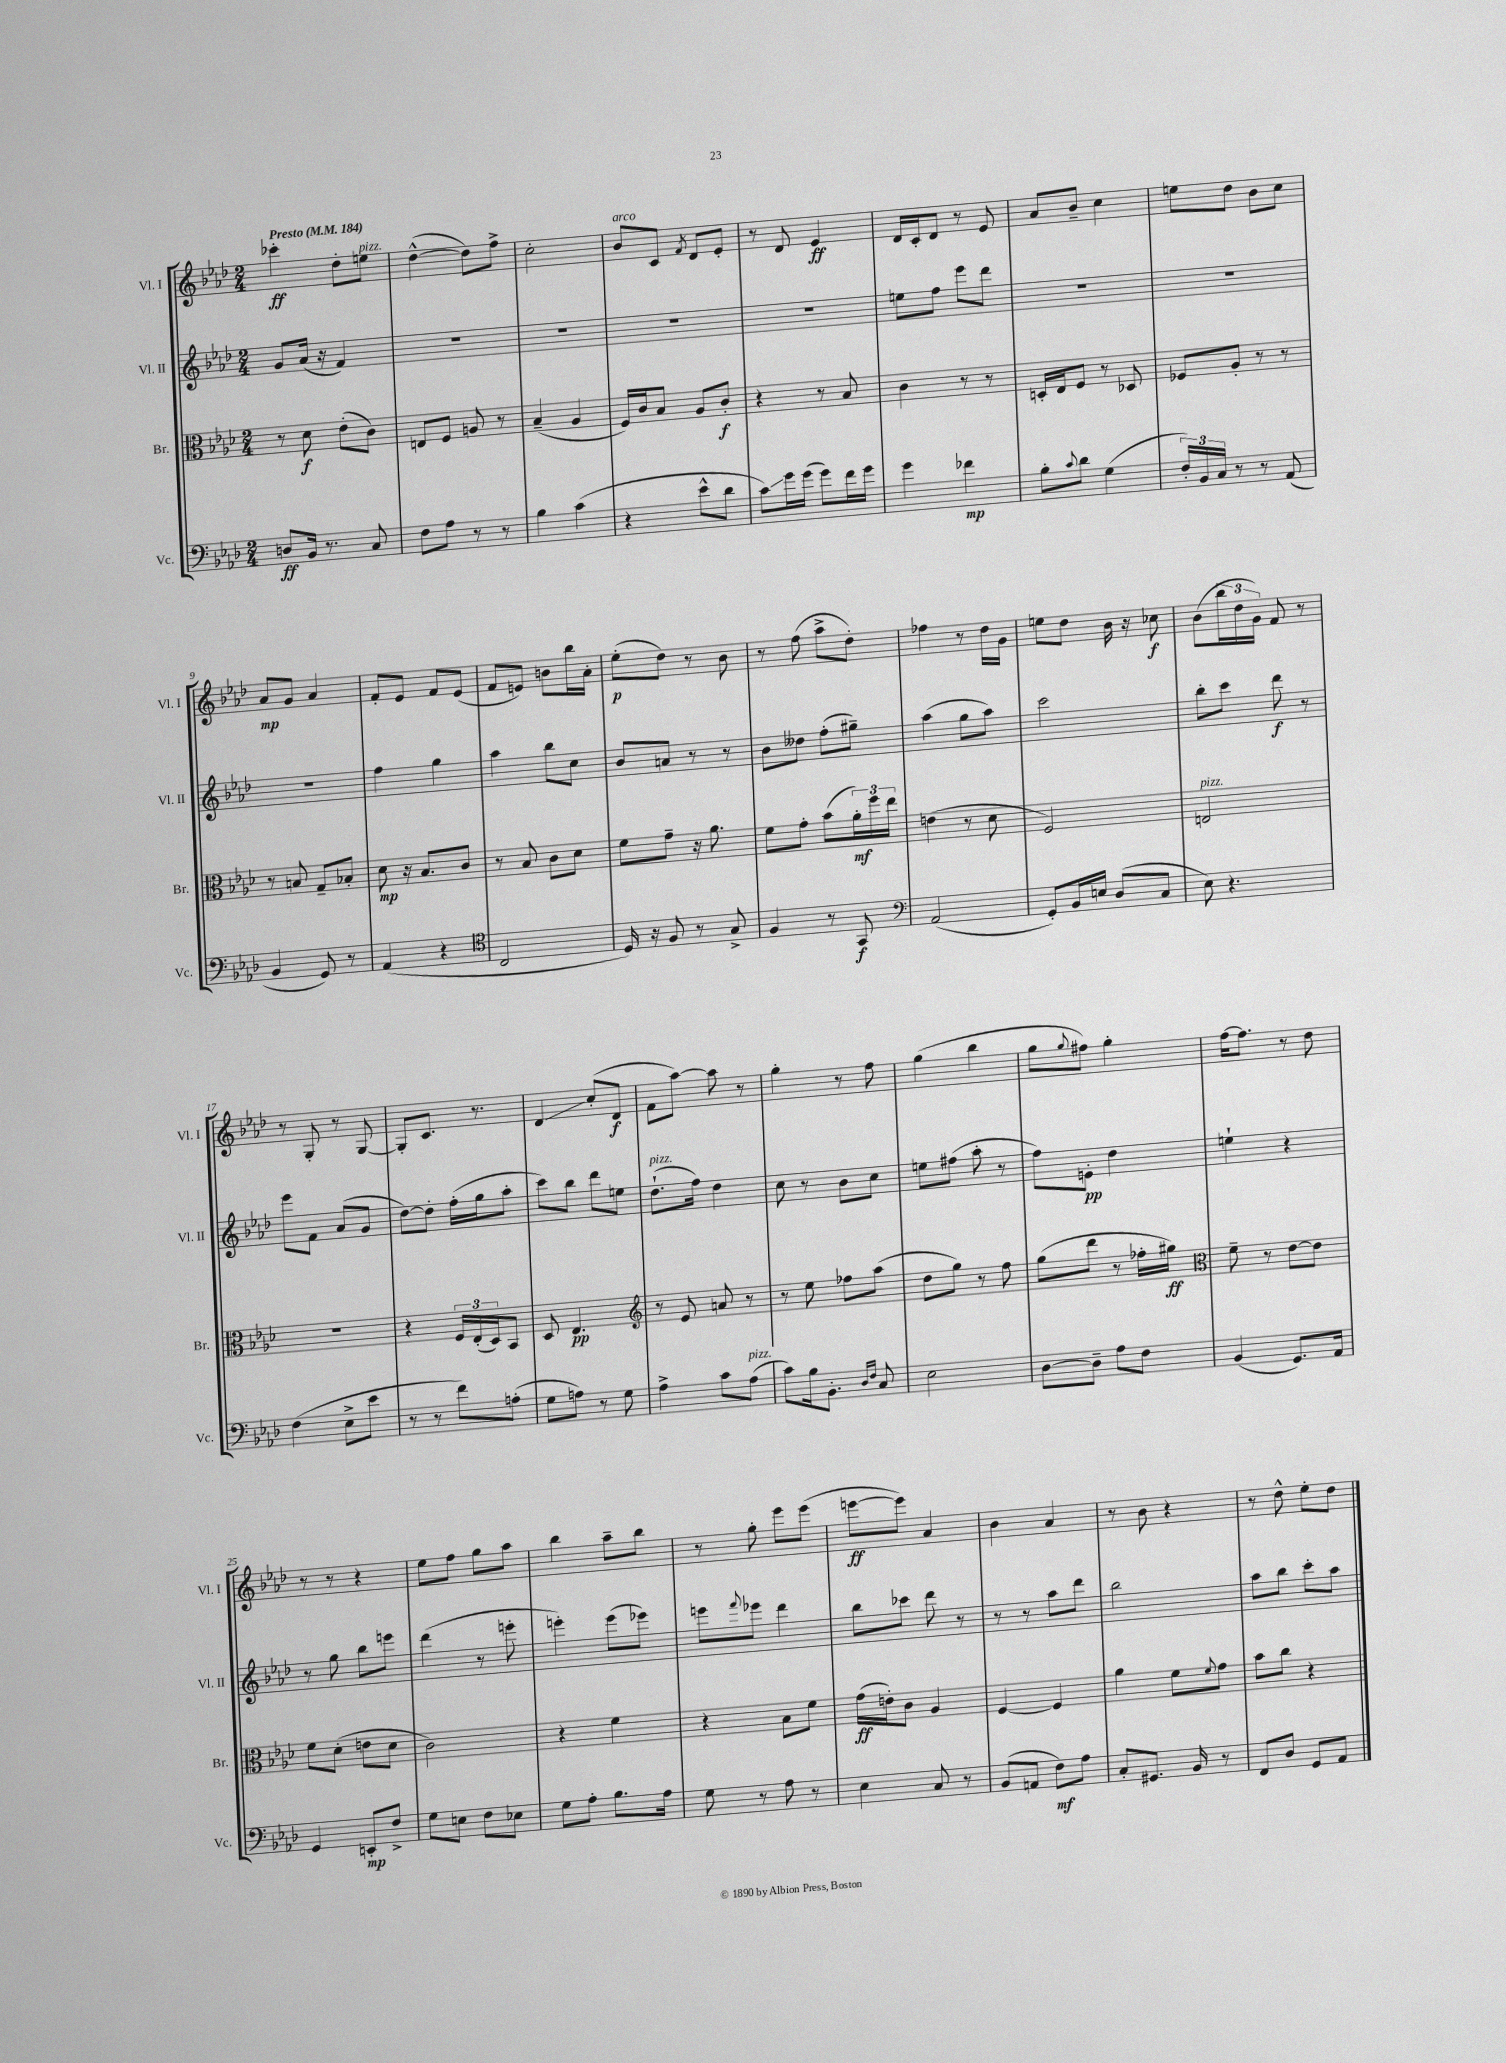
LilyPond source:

<<
\new StaffGroup <<
\new Staff = "s0" \with { instrumentName = "Vl. I" shortInstrumentName = "Vl. I" } {
    \clef treble \key aes \major \numericTimeSignature \time 2/4 \tempo "Presto" 4 = 184
    ces'''4-.\ff des''8-. e''8^\markup { \italic "pizz." } |
    des''4~-^( des''8) f''8-> |
    c''2-. |
    bes'8^\markup { \italic "arco" } c'8 \acciaccatura { f'8 } des'8 ees'8-. |
    r8 des'8 ees'4\ff |
    des'16 c'16-. des'8 r8 ees'8 |
    aes'8 bes'8-- c''4 |
    e''8 des''8 bes'8 c''8 |
    aes'8\mp g'8 aes'4 |
    f'8-. ees'8 f'8 ees'8( |
    f'8 e'8) b'8 bes''16 aes'16-. |
    ees''8-.\p( des''8) r8 bes'8 |
    r8 f''8( aes''8-> des''8-.) |
    fes''4 r8 des''16 g'16 |
    e''8 des''8 bes'16 r16 ces''8\f |
    bes'8( \tuplet 3/2 { bes''16 des''16 g'16) } f'8 r8 |
    r8 g8-. r8 g8~ |
    g8-. c'8. r8. |
    des'4\glissando c''8-.( des'8\f |
    f'8 aes''8~) aes''8 r8 |
    g''4-. r8 f''8 |
    g''4( bes''4 |
    g''8 \appoggiatura { g''8 } fis''8) g''4-. |
    f''16~ f''8. r8 des''8 |
    r8 r8 r4 |
    ees''8 f''8 g''8 aes''8 |
    bes''4 aes''8-- bes''8 |
    r8 g''8-. ees'''8 ees'''8( |
    e'''8~\ff e'''8) aes'4 |
    bes'4 aes'4 |
    r8 bes'8 r4 |
    r8 des''8-^ ees''8-. des''8 \bar "|." |
}
\new Staff = "s1" \with { instrumentName = "Vl. II" shortInstrumentName = "Vl. II" } {
    \clef treble \key aes \major \numericTimeSignature \time 2/4
    g'8 aes'16( r16 f'4) |
    R2 |
    R2 |
    R2 |
    R2 |
    e''8 f''8 ees'''8 des'''8 |
    R2 |
    R2 |
    R2 |
    f''4 g''4 |
    aes''4 bes''8 c''8 |
    bes'8 a'8 r8 r8 |
    bes'8 deses''8 f''8-.( gis''8--) |
    aes''4( g''8 aes''8) |
    c'''2 |
    bes''8-. c'''8 des'''8\f r8 |
    ees'''8 f'8 aes'8( g'8 |
    des''8~) des''8-. f''16-.( g''16 aes''8-. |
    c'''8) bes''8 des'''8 e''8 |
    des''8.-!^\markup { \italic "pizz." }( f''16) des''4 |
    c''8 r8 bes'8 c''8 |
    e''8 fis''8( aes''8-. r8 |
    f''8) e'8-.\pp des''4 |
    e''4-! r4 |
    r8 g''8 bes''8 e'''8 |
    des'''4( r8 e'''8-. |
    e'''4-.) e'''8( ees'''8) |
    e'''8 \appoggiatura { f'''8 } ees'''8 des'''4 |
    bes''8 ces'''8 des'''8 r8 |
    r8 r8 aes''8 des'''8 |
    bes''2 |
    aes''8 bes''8 c'''8-. aes''8 \bar "|." |
}
\new Staff = "s2" \with { instrumentName = "Br." shortInstrumentName = "Br." } {
    \clef alto \key aes \major \numericTimeSignature \time 2/4
    r8 des'8\f ees'8-.( c'8) |
    e8 f8 a8 r8 |
    bes4--( aes4 |
    f16) c'16 bes8 aes8 c'8-.\f |
    r4 r8 bes8 |
    c'4 r8 r8 |
    d16-. ees16 f8 r8 des8 |
    fes8 aes8-. r8 r8 |
    r8 b8 g8-- bes8-. |
    des'8\mp r16 bes8. c'8 |
    r8 bes8 c'8 des'8 |
    f'8 g'8-- r16 aes'8. |
    f'8 g'8-. bes'8( \tuplet 3/2 { aes'16-.\mf) f''16 ees''16 } |
    e'4( r8 des'8 |
    f2) |
    e2^\markup { \italic "pizz." } |
    r2 |
    r4 \tuplet 3/2 { f16 ees16-.( des16) } bes,8 |
    des8 ees4.\pp |
    \clef treble r8 ees'8 a'8 r8 |
    r8 ees''8 fes''8 aes''8( |
    des''8 g''8) r8 f''8 |
    g''8( des'''8 r8 fes''16-. gis''16\ff) |
    \clef alto f'8-- r8 ees'8~ ees'8 |
    f'8 des'8-.( e'8 des'8 |
    c'2) |
    r4 f'4 |
    r4 bes8 f'8 |
    g'16\ff( e'16-.) c'8 aes4 |
    f4~ f4 |
    aes'4 f'8 \appoggiatura { f'8 } g'8 |
    bes'8 c''8 r4 \bar "|." |
}
\new Staff = "s3" \with { instrumentName = "Vc." shortInstrumentName = "Vc." } {
    \clef bass \key aes \major \numericTimeSignature \time 2/4
    d8\ff bes,16 r8. c8 |
    f8 aes8 r8 r8 |
    bes4 c'4( |
    r4 ees'8-^ des'8 |
    c'8\glissando) g'16 g'16( g'8) f'16 g'16 |
    g'4 fes'4\mp |
    bes8-. \appoggiatura { c'8 } des'8 g4( |
    \tuplet 3/2 { f16-.) bes,16 c16 } r8 r8 aes,8( |
    bes,4 g,8) r8 |
    aes,4( r4 |
    \clef tenor c2 |
    des16) r16 f8 r8 g8-> |
    f4 r8 g,8\f |
    \clef bass aes,2( |
    g,8-.) bes,16 e16 des8( c8 |
    ees8) r4. |
    f4( ees8-> ees'8 |
    r8 r8 f'8) a8-.( |
    g8 a8) r8 g8 |
    aes4-> c'8 aes8^\markup { \italic "pizz." }( |
    c'8) bes16 bes,8.-. \grace { des16 f16 } c8 |
    ees2 |
    des8~ des8-- aes8 f8 |
    bes,4( g,8.) aes,16 |
    g,4 e,8-.\mp f8-> |
    g8 e8 f8 ees8 |
    g8 aes8-. bes8. aes16 |
    g8 r8 aes8 r8 |
    ees4 c8 r8 |
    bes,8( a,8 f8\mf) aes8 |
    c8-. gis,8. bes,16 r8 |
    f,8 des8 g,8 aes,8 \bar "|." |
}
>>
>>
